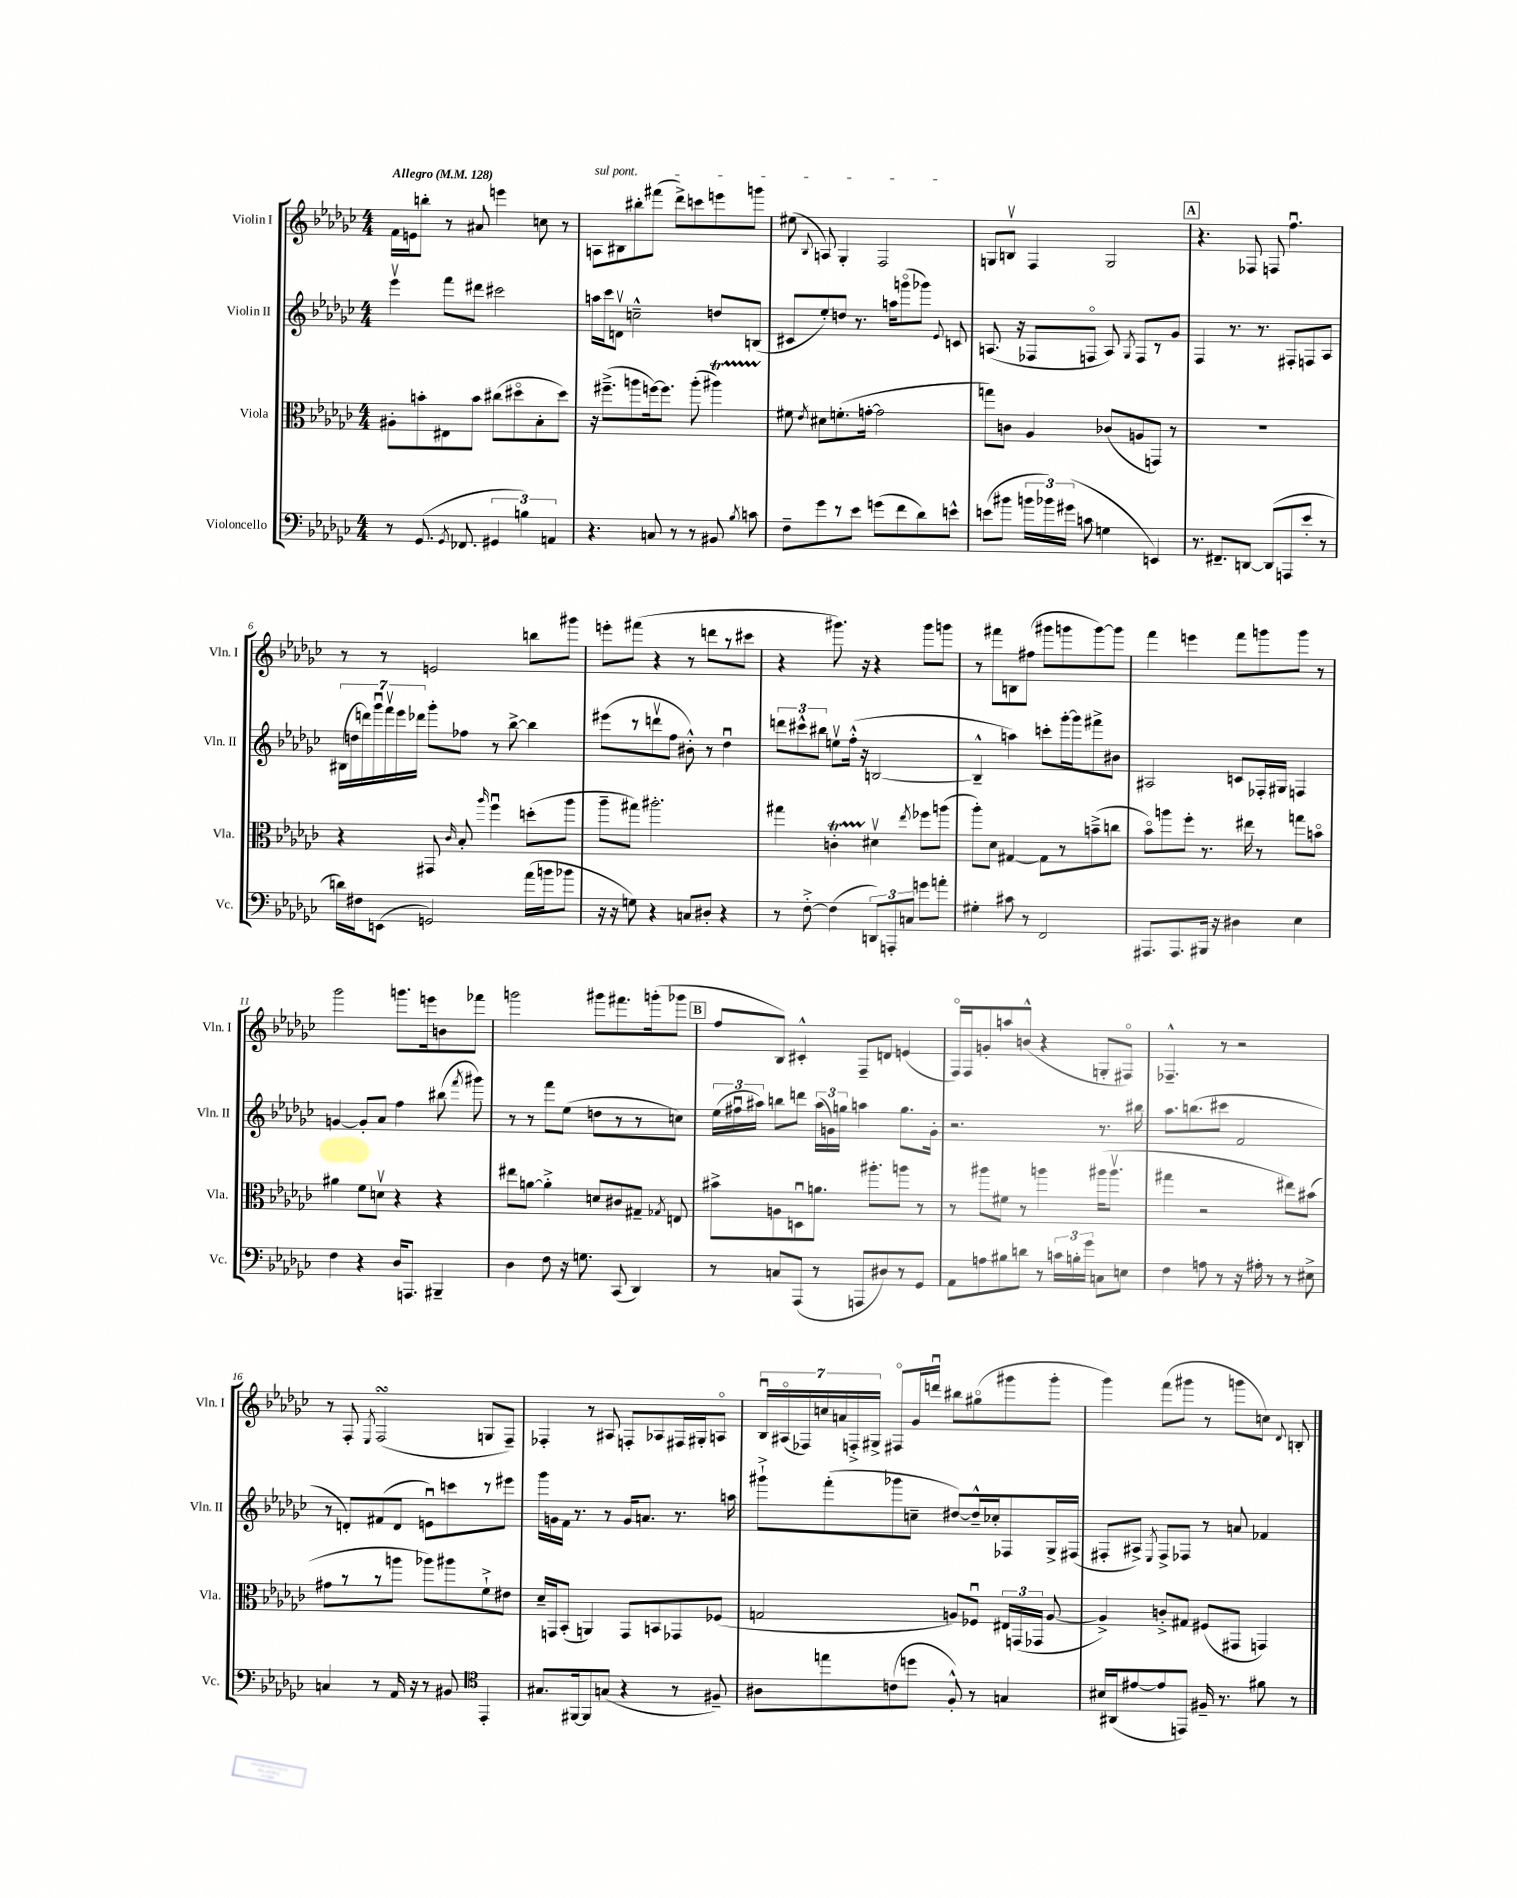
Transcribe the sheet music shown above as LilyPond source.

<<
\new StaffGroup <<
\new Staff = "s0" \with { instrumentName = "Violin I" shortInstrumentName = "Vln. I" } {
    \clef treble \key ges \major \numericTimeSignature \time 4/4 \tempo "Allegro" 4 = 128
    \autoBeamOff f'16[ e'16 b''8]-. r8 ais'8 e'''4 c''8 r8 |
    \once \override TextSpanner.bound-details.left.text = \markup { \italic "sul pont." } a8[\startTextSpan bis8 bis''8-. fis'''8]( des'''8[->) c'''8 e'''8 g'''8] |
    eis''8( \appoggiatura { bes8 } a8) ges4-. f2\stopTextSpan |
    g8[ b8]\upbow f4 g2 |
    \mark \markup { \box "A" } r4. fes8 f8 f''4.\downbow |
    r8 r8 e'2 b''8[ gis'''8] |
    e'''8[-. fis'''8]( r4 r8 d'''8[ r8 cis'''8] |
    r4 gis'''8.) r16 r4 gis'''8[ g'''8] |
    r8 fis'''8[ b8 fis''8]( gis'''8[ g'''8 g'''8~) g'''8] |
    f'''4 e'''4 f'''8[ g'''8 g'''8] r8 |
    ges'''2 g'''8.[ e'''16 b'8 fes'''8] |
    g'''2 gis'''8[ fis'''8. g'''16-.( ges'''8] |
    \mark \markup { \box "B" } f''8[ bes8]) cis'4-.-^ f8[-- d'8] e'4( |
    f16[\flageolet) f16 g'8-. a''8 b'8]-^( r4 g8[-. fis8]\flageolet) |
    fes4.---^ r8 r2 |
    r8 f8-. \acciaccatura { ees8 } f2\turn( g8[ f8]--) |
    fes4-. r8 ais8 f8[-. aes8 fis16 gis16-. a8]\flageolet |
    \tuplet 7/4 { bes16[\downbow ais16\flageolet( fes16) c''16 a'16 f16-.-> gis16]-> } fis8[\flageolet ges'16 d'''16]\downbow bis''8[ gis''8\flageolet( gis'''8 gis'''8]-. |
    ges'''4) f'''8[( gis'''8] r8 g'''8[ c''8]) \appoggiatura { des'8 } b8-. \bar "|." |
}
\new Staff = "s1" \with { instrumentName = "Violin II" shortInstrumentName = "Vln. II" } {
    \clef treble \key ges \major \numericTimeSignature \time 4/4
    \autoBeamOff ees'''4\upbow f'''8[ dis'''8] cis'''2 |
    a''16[ ces'''16 d'8]\upbow c''2---^ d''8[ b8]( |
    cis'8[ ees''8-.) d''8] r8. a''16[ g'''8\flageolet( ges'''8]) \appoggiatura { ees'8 } c'8 |
    a8.( r16 fes8[ f8]\flageolet a8) \acciaccatura { ges8 } f8[ r8 ges'8] |
    \mark \markup { \box "A" } f4 r8. r8. fis8[-. f8 aes8] |
    \tuplet 7/4 { bis16[( d''16 d'''16) ges'''16\downbow f'''16\upbow ees'''16 des'''16] } ges'''8[-. fes''8] r8 bes''8~-> bes''4 |
    eis'''8[( r8 d'''8\upbow f''8] bis'8-.-^) r8 des''4\downbow |
    \tuplet 3/2 { d'''8[ cis'''8-^ bis''8] } e''8[\upbow f''16]-.-^( r16 b2~ |
    b4---^ a''4) c'''8[-. ges'''16~-. ges'''16 fis'''8-> bis'8] |
    ais2 c'8[ fes16-. gis16] f4 |
    g'4~ g'8[-. aes'8] f''4 bis''8( \acciaccatura { f'''8 } gis'''8) |
    r8 r8 f'''8[ ees''8]( d''8[ r8 r8 c''8]) |
    \mark \markup { \box "B" } \tuplet 3/2 { ees''16[( fis''16\downbow ais''16]) } b''8[ d'''8] \tuplet 3/2 { ais''16[( g'16) g''16] } a''4 g''8.[ g'16]-. |
    r2. r8. bis''16 |
    aes''8.[ b''8.( cis'''8] f'2 |
    r8 d'8[-.) fis'8( d'8] e'8[\downbow) c'''8 r8 eis'''8] |
    ges'''16[ g'16 f'16] r8. r8 g'16[ a'8.] r8. a''16 |
    gis'''8[-!-> f'''8-.( ges'''8 c''8]-- dis''8[~) dis''16---^ ces''16-. fes8 ges16-> fis16]( |
    fis8[-. ais8]->) \acciaccatura { ees8 } fis8[-> fes8] r8 a'8 fes'4 \bar "|." |
}
\new Staff = "s2" \with { instrumentName = "Viola" shortInstrumentName = "Vla." } {
    \clef alto \key ges \major \numericTimeSignature \time 4/4
    \autoBeamOff ais8[-. b'8-. eis8 b'8] cis''8[( dis''8\flageolet bes8-. dis''8]) |
    r16 fis''8.[--->( a''8 f''16~) f''8.] a''8-.( ais''4\startTrillSpan) |
    fis'8\stopTrillSpan \acciaccatura { ees'8 } dis'8[ f'8.-.( g'16]~-. g'2 |
    g''8[) c'8] aes4 ces'8[( a8 g,8]) r8 |
    \mark \markup { \box "A" } R1 |
    r4 gis,8 \grace { ces'16 } bes8-. \grace { aes''16 } f''4\downbow d''8[-.( aes''8] |
    aes''8[-- gis''8]) ais''2.-. |
    gis''4 c'4-.\startTrillSpan dis'4\upbow\stopTrillSpan \acciaccatura { ees''8 } fes''8[ a''8]( |
    aes''8[-.) des'8] gis4~ gis8[ r8 b'8--->( c''8] |
    bes'8[\flageolet) a''8 f''8]-. r8. eis''16 r8 g''8[ b'8]\flageolet |
    ais'4 f'8[ d'8]\upbow r4 r4 |
    eis''8[ a'8]~ a'4-.-> d'8[ cis'8 gis8]-- \acciaccatura { ges8 } e8 |
    \mark \markup { \box "B" } bis'8[-> a8 d8\downbow a'8.] ais''8.[-. a''8] r8 |
    r8 ais''8[ fis'8] r8 a''4 ais''16[( ais''8.]\upbow |
    gis''4 r2 eis''8[) bis'8]( |
    gis'8[ r8 r8 a''8] aes''8[) ais''8 f'8-!-> eis'8] |
    des'16[-- g,16 bes,8]-.( a,4) g,8[ b,8 ges,8 fes8]( |
    g2 a8[) fes8]\downbow \tuplet 3/2 { eis16[ g,16( ges,16] } a8~ |
    a4->) c'8[-.-> gis8] fis8[( gis,8] g,4) \bar "|." |
}
\new Staff = "s3" \with { instrumentName = "Violoncello" shortInstrumentName = "Vc." } {
    \clef bass \key ges \major \numericTimeSignature \time 4/4
    \autoBeamOff r8 ges,8.( \acciaccatura { ges,8 } fes,8. \tuplet 3/2 { gis,4 b4) a,4 } |
    r4. c8 r8 r8 bis,8 \acciaccatura { bes8 } c'8 |
    f8[-- ges'8 r8 ees'8] g'8[( f'8 des'8) e'8]-^ |
    e'8[( bis'8] \tuplet 3/2 { b'16[ bes'16) gis'16]( } c'8 g4 e,4) |
    \mark \markup { \box "A" } r8. fis,8.[-- d,8]~ d,8[( a,,8 ees'8]-. r8 |
    d'16[) fis16 e,8]( g,2) aes'16[( b'16 bes'8] |
    r16 r16 g8) r4 c8[ dis8]-. r4 |
    r8 f8~-.-> f4( \tuplet 3/2 { d,8[) a,,8-. c8] } g'8[ a'8]-. |
    gis4-. cis'8 r8 f,2 |
    ais,,8.[ ais,,8. bis,,16] r16 dis4 ees4 |
    f4 r4 des16[ a,,8.] bis,,4-- |
    des4 f8 r16 g8. ces,8( des,4) |
    \mark \markup { \box "B" } r8 c8[ aes,,8]( r8 a,,8[ dis8) r8 ges,8] |
    aes,8[ a8 bis8 d'8] r8 \tuplet 3/2 { c'16[ b16-. ges'16] } c8[ e8] |
    f4 a8 r8 r16 ais16-. r8 r8 eis8-> |
    c4 r8 aes,16 r16 r8 bis,8 \clef tenor ees,4-. |
    gis8.[ fis,16~ fis,8 g8]( r4 r8 fis8--) |
    ais8[ e''8 c'8( d''8] f8-.-^) r8 g4 |
    bis16[ ais,16( eis'8~ eis'8 e,8]) fis16-- r8. fis'8 r8 \bar "|." |
}
>>
>>
